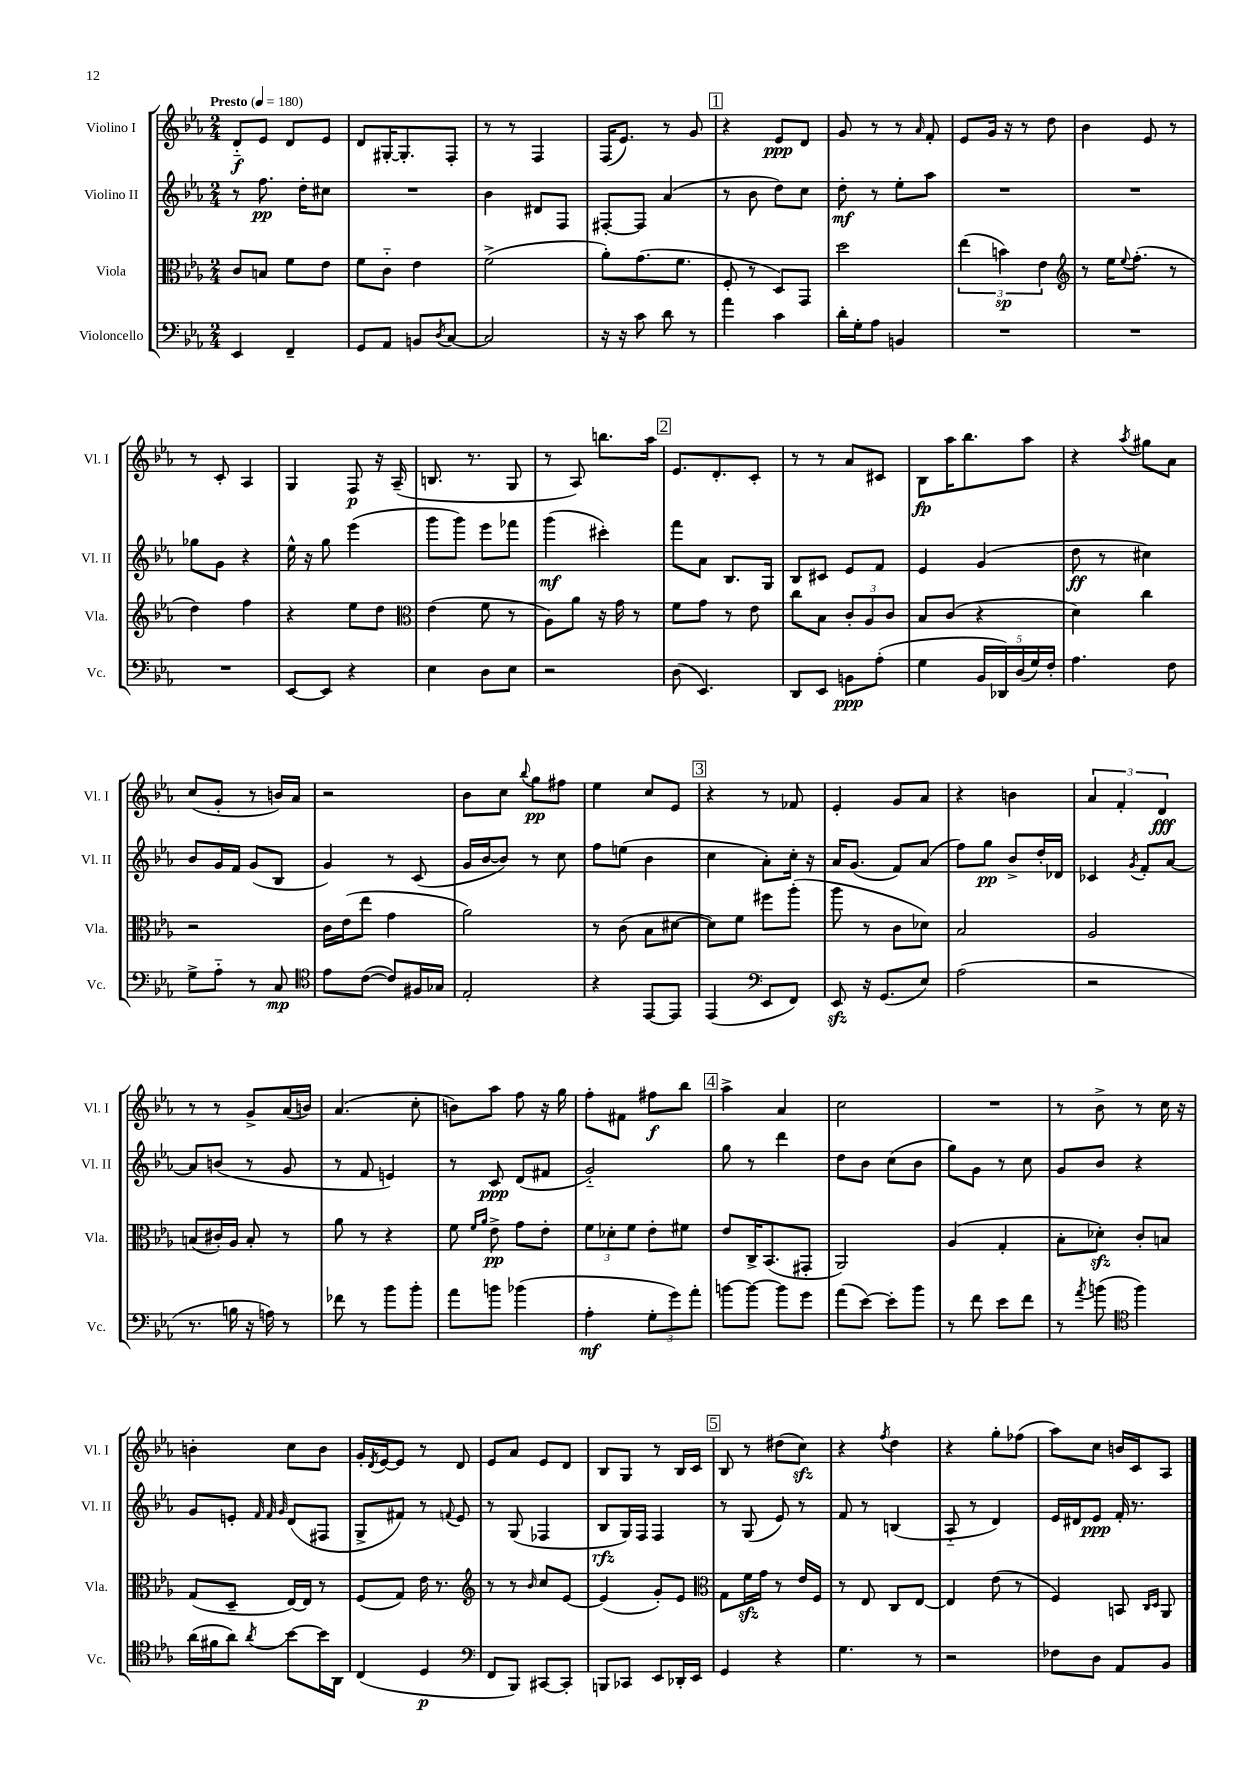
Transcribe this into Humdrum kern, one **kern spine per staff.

**kern	**kern	**kern	**kern
*staff4	*staff3	*staff2	*staff1
*clefF4	*clefC3	*clefG2	*clefG2
*k[b-e-a-]	*k[b-e-a-]	*k[b-e-a-]	*k[b-e-a-]
*M2/4	*M2/4	*M2/4	*M2/4
*MM180	*MM180	*MM180	*MM180
4EE-	8c	8r	8d'~
.	8B	8.ff	8e-
4FF~	8f	.	8d
.	.	16dd'	.
.	8e-	8cc#	8e-
=	=	=	=
8GG	8f	2r	8d
8AA-	8c'~	.	[16G#'
.	.	.	8.G#']
8BB	4e-	.	.
8qD	.	.	.
[8C	.	.	8F'
=	=	=	=
2C]	(2f^	4b-	8r
.	.	.	8r
.	.	8d#	4F
.	.	8F	.
=	=	=	=
16r	8a-')	[8F#'	(16F
16r	.	.	8.e-)
8c	(8.g	8F#]	.
8d	.	(4a-	8r
.	8.f	.	.
8r	.	.	8g
=	=	=	=
4a-	8F'	8r	4r
.	8r	8b-	.
4c	8D)	8dd)	8e-
.	8GG	8cc	8d
=	=	=	=
16d'	2dd	8dd'	8g
16G'	.	.	.
8A-	.	8r	8r
4BB	.	8ee-'	8r
.	.	.	16qqa-
.	.	8aa-	8f'
=	=	=	=
2r	(6ee-	2r	8e-
.	.	.	16g
.	6b)	.	.
.	.	.	16r
.	.	.	8r
.	6e-	.	.
.	.	.	8dd
=	=	=	=
*	*clefG2	*	*
2r	8r	2r	4b-
.	16ee-	.	.
.	8qqee-	.	.
.	(8.ff'	.	.
.	.	.	8e-
.	8r	.	8r
=	=	=	=
2r	4dd)	8gg-	8r
.	.	8g	8c'
.	4ff	4r	4A-
=	=	=	=
[8EE-	4r	16ee-^^	4G
.	.	16r	.
8EE-]	.	8gg	.
4r	8ee-	(4eee-	8F
.	8dd	.	16r
.	.	.	(16A-~
=	=	=	=
*	*clefC3	*	*
4E-	(4e-	8ggg	8.B
.	.	8ggg)	.
.	.	.	8.r
8D	8f	8eee-	.
8E-	8r	8fff-	8G
=	=	=	=
2r	8A-)	(4ggg	8r
.	8a-	.	8A-)
.	16r	4ccc#')	8.bb
.	16g	.	.
.	8r	.	.
.	.	.	16aa-
=	=	=	=
(8D	8f	8fff	8.e-
4.EE-)	8g	8a-	.
.	.	.	8.d'
.	8r	8.B-	.
.	8e-	.	8c'
.	.	16G	.
=	=	=	=
8DD	8cc	8B-	8r
8EE-	8B-	8c#	8r
8BB	12c'	8e-	8a-
.	12A-	.	.
(8A-'	.	8f	8c#
.	12c	.	.
=	=	=	=
4G	8B-	4e-	8B-
.	(8c	.	16aa-
.	.	.	8.bb-
20BB-	4r	(4g	.
20DD-)	.	.	.
(20D	.	.	.
.	.	.	8aa-
20G)	.	.	.
20F'	.	.	.
=	=	=	=
4.A-	4d)	8dd	4r
.	.	8r	.
.	.	.	8qaa-
.	4cc	4cc#)	8gg#
8F	.	.	8a-
=	=	=	=
8G^	2r	8b-	(8cc
8A-'~	.	16g	8g'
.	.	16f	.
8r	.	(8g	8r
8C	.	8B-	16b)
.	.	.	16a-
=	=	=	=
*clefC4	*	*	*
8e-	16c	4g)	2r
.	(16e-	.	.
([8c	8ee-	.	.
8c])	4g	8r	.
16F#	.	(8c	.
16G-	.	.	.
=	=	=	=
2E-'	2a-)	16g	8b-
.	.	[16b-	.
.	.	8b-])	8cc
.	.	.	8qqbb-
.	.	8r	8gg
.	.	8cc	8ff#
=	=	=	=
4r	8r	8ff	4ee-
.	(8c	(8ee	.
[8EE-	8B-	4b-	8cc
8EE-]	[8d#	.	8e-
=	=	=	=
(4EE-	8d#])	4cc	4r
.	8f	.	.
*clefF4	*	*	*
8EE-	8ff#	8a-')	8r
8FF)	(8aa-'	16cc'	8f-
.	.	16r	.
=	=	=	=
8EE-	8aa-	16a-	4e-'
.	.	(8.g	.
16r	8r	.	.
(8.GG	.	.	.
.	8c	8f)	8g
8E-)	8d-)	(8a-	8a-
=	=	=	=
(2A-	2B-	8ff)	4r
.	.	8gg	.
.	.	8b-^	4b
.	.	16dd'	.
.	.	16d-	.
=	=	=	=
2r	2A-	4c-	6a-
.	.	.	6f'
.	.	8qg	.
.	.	8f'	.
.	.	.	6d
.	.	[8a-	.
=	=	=	=
8.r	(8B	8a-]	8r
.	16c#')	(8b	8r
16B	16A-	.	.
16r	8B'	8r	8g^
16A)	.	.	.
8r	8r	8g	(16a-
.	.	.	16b)
=	=	=	=
8f-	8a-	8r	(4.a-
8r	8r	8f	.
8b-	4r	4e)	.
8b-'	.	.	8cc'
=	=	=	=
8a-	8f	8r	8b)
.	16qqf	.	.
.	16qqa-	.	.
8b	8e-^	8c	8aa-
(4b-	8g	(8d	8ff
.	8e-'	8f#	16r
.	.	.	16gg
=	=	=	=
4A-'	12f	2g'~)	8ff'
.	12d-'	.	.
.	.	.	8f#
.	12f	.	.
12G'	8e-'	.	8ff#
12g)	.	.	.
.	8f#	.	8bb-
12a-'	.	.	.
=	=	=	=
[8b	8e-	8gg	4aa-^
8b_	16C^	8r	.
.	(8.BB-	.	.
8b]	.	4ddd	4a-
8g	8GG#'	.	.
=	=	=	=
(8a-	2AA-)	8dd	2cc
[8e-)	.	8b-	.
8e-']	.	(8cc	.
8b-	.	8b-	.
=	=	=	=
8r	(4A-	8gg)	2r
8f	.	8g	.
8e-	4G'	8r	.
8f	.	8cc	.
=	=	=	=
8r	8B-'	8g	8r
8qa-	.	.	.
(8b	8d-')	8b-	8b-^
*clefC4	*	*	*
4ff)	8c'	4r	8r
.	8B	.	16cc
.	.	.	16r
=	=	=	=
(16a-	(8G	8g	4b'
16f#	.	.	.
8a-)	8D~	8e'	.
.	.	32qqf	.
.	.	32qqf	.
8qa-	.	32qqg	.
[8b-	[16E-)	(8d	8cc
.	16E-]	.	.
16b-]	8r	8F#	8b
16AA-	.	.	.
=	=	=	=
(4C	(8F	8G^	16g'
.	.	.	8qd
.	.	.	[16e-
.	8G)	8f#)	8e-]
4D	16e-	8r	8r
.	8.r	.	.
.	.	8qqf	.
.	.	8e-	8d
=	=	=	=
*clefF4	*clefG2	*	*
8FF	8r	8r	8e-
8BBB-)	8r	(8G	8a-
.	16qqb-	.	.
[8CC#	8cc	4F-	8e-
8CC#']	[8e-	.	8d
=	=	=	=
8BBB	(4e-]	8B-	8B-
8CC-	.	16G)	8G
.	.	16F	.
8EE-	8g')	4F	8r
16DD-'	8e-	.	16B-
16EE-	.	.	16c
=	=	=	=
*	*clefC3	*	*
4GG	8G	8r	8B-
.	16f	(8G	8r
.	16g	.	.
4r	8r	8e-)	(8dd#
.	16e-	8r	8cc)
.	16F	.	.
=	=	=	=
4.G	8r	8f	4r
.	8E-	8r	.
.	.	.	8qff
.	8C	(4B	4dd
8r	[8E-	.	.
=	=	=	=
2r	4E-]	8A-'~	4r
.	.	8r	.
.	(8e-	4d)	8gg'
.	8r	.	(8ff-
=	=	=	=
8F-	4F)	16e-	8aa-)
.	.	16d#	.
8D	.	8e-	8cc
8AA-	8BB	16f'	16b
.	.	8.r	16c
.	16qqC	.	.
.	16qqD	.	.
8BB-	8AA-	.	8A-
==	==	==	==
*-	*-	*-	*-
